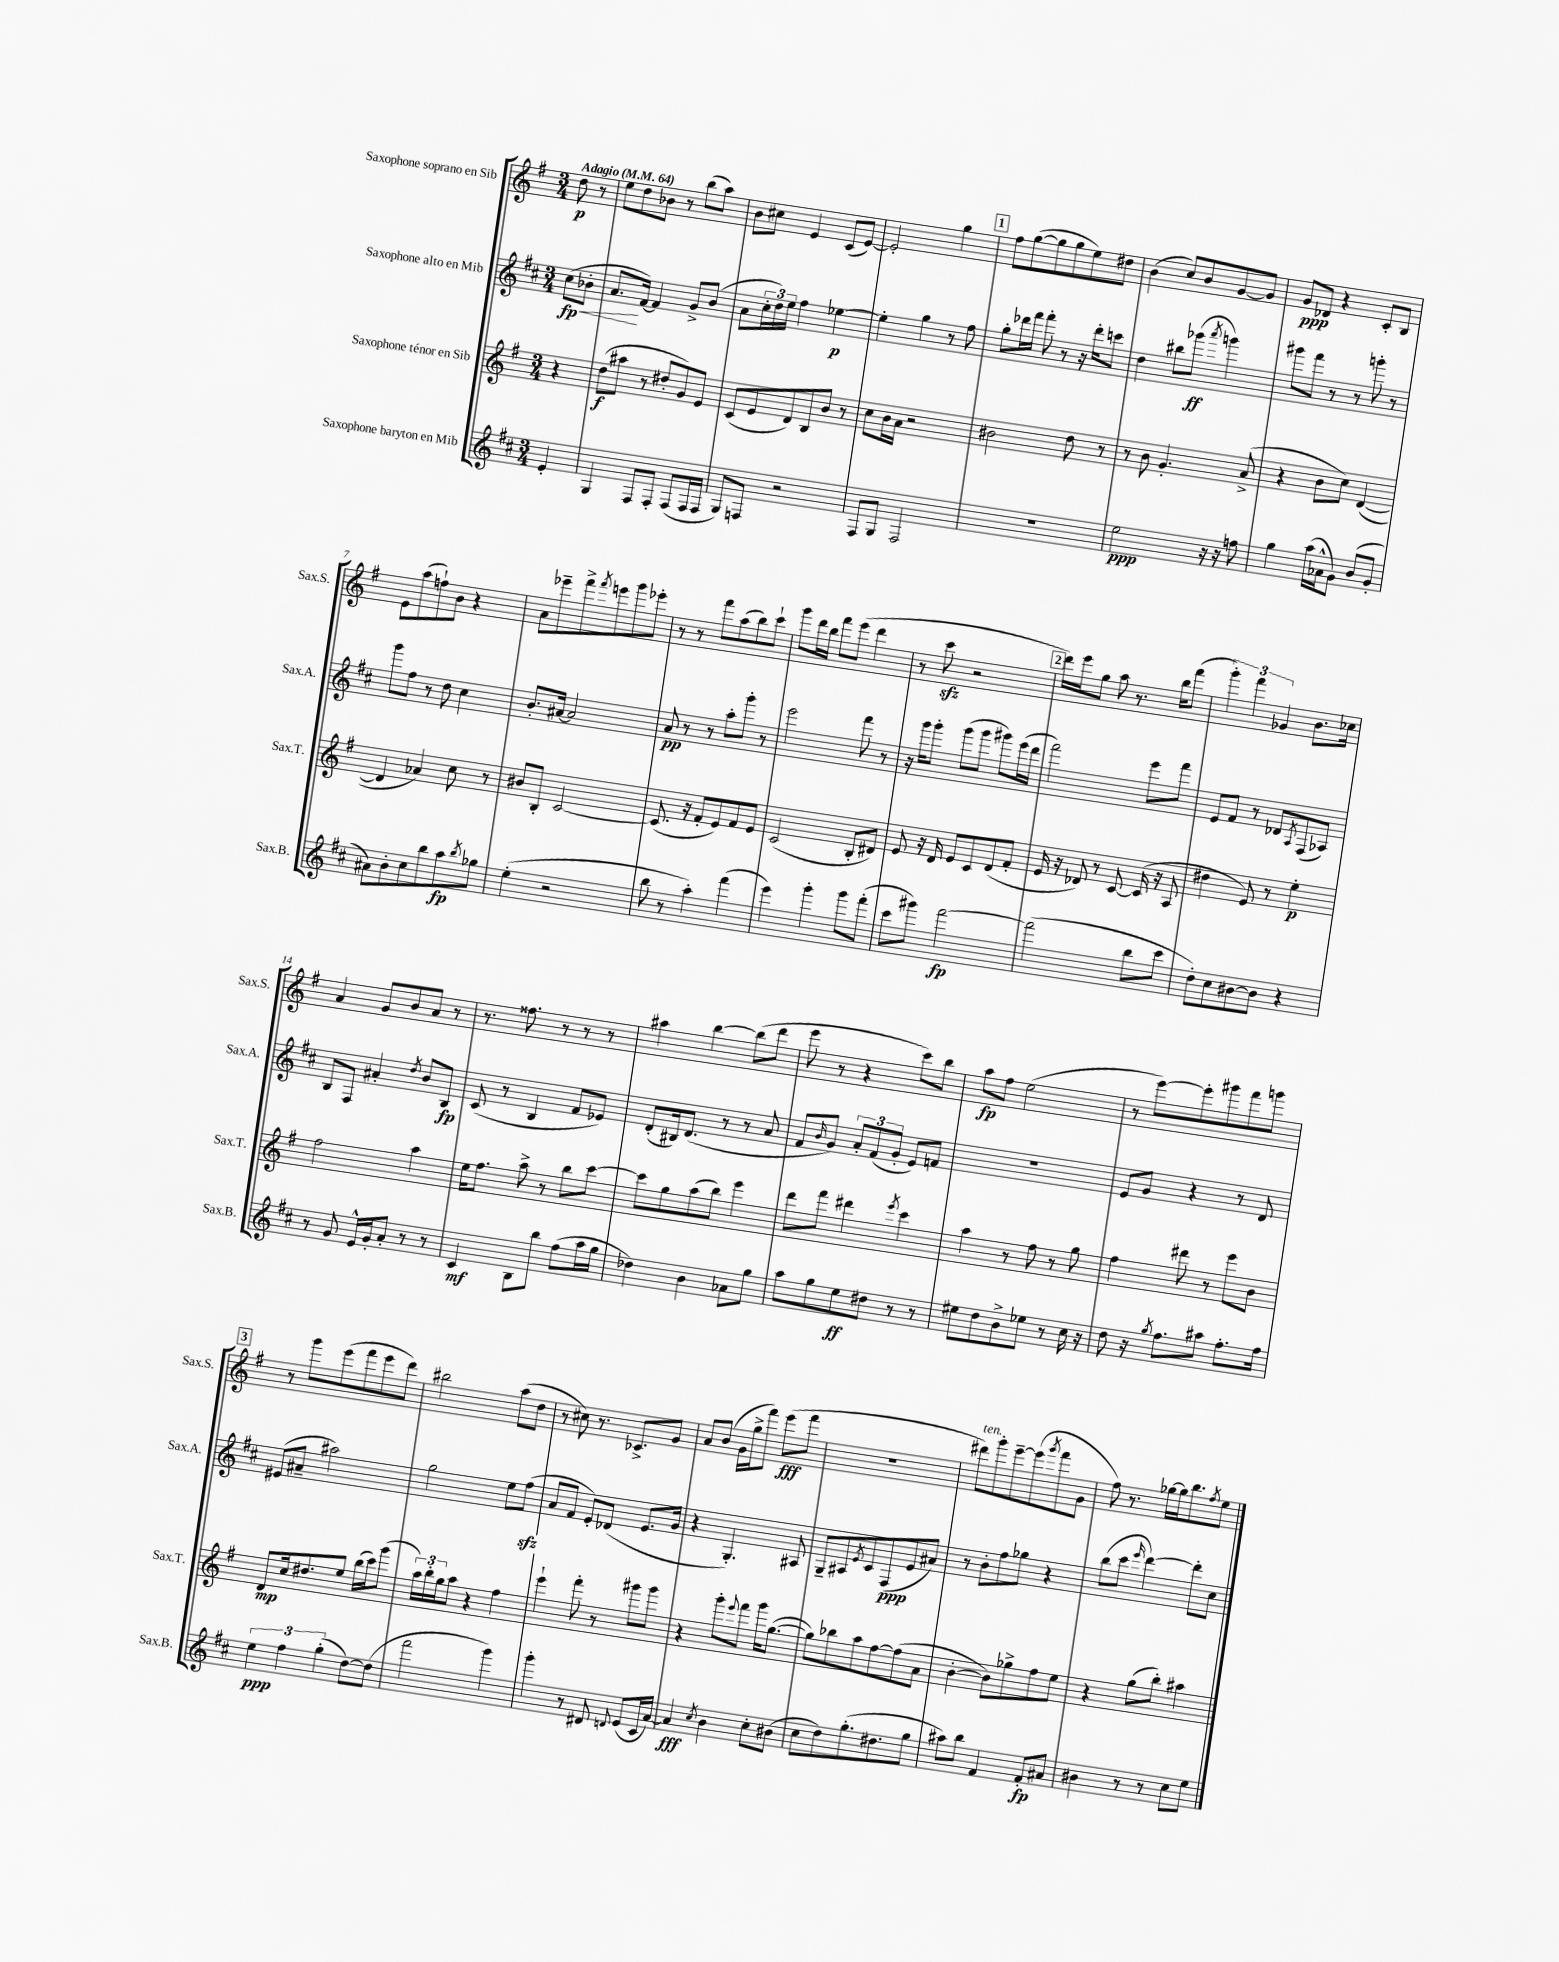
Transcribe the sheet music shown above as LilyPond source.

<<
\new StaffGroup <<
\new Staff = "s0" \with { instrumentName = "Saxophone soprano en Sib" shortInstrumentName = "Sax.S." } {
    \clef treble \key g \major \numericTimeSignature \time 3/4 \partial 4 \tempo "Adagio" 4 = 64
    d''8\p r8 |
    e''8 d''8 bes'8 r8 b''8( a''8) |
    b'8 cis''8 e'4 c'8( e'8~) |
    e'2-. g''4 |
    \mark \markup { \box "1" } fis''8 g''8~( g''8 g''8 e''8) dis''8 |
    b'4( c''8) b'8 g'8~ g'8 |
    g'8\ppp des'8 r4 c'8-. b8 |
    e'8 a''8( f''8-!) b'8 r4 |
    a'8 ees'''8-- fis'''8-> \acciaccatura { fis'''8 } e'''8 g'''8 ees'''8-. |
    r8 r8 fis'''8 a''8( b''8) c'''8-! |
    g'''8 d'''16 b''16 fis'''8 e'''8( d'''4 |
    r8 c'''8\sfz r2 |
    \mark \markup { \box "2" } d'''16) e'''16 g''8 a''8 r8. b''16 fis'''8( |
    \tuplet 3/2 { g'''4-.) fis'''4 ges'4 } b'8. ces''16 |
    a'4 g'8 b'8 a'8 r8 |
    r8. fisis''8. r8 r8 r8 |
    ais''4 b''4~ b''8( d'''8 |
    e'''8 r8 r4 c'''8) b''8 |
    a''8\fp fis''8 e''2( |
    r8 e'''8~) e'''8-. gis'''8 fis'''8 g'''8 |
    \mark \markup { \box "3" } r8 g'''8 e'''8( fis'''8 e'''8 d'''8) |
    bis''2 a''8( d''8 |
    r8 cis''8) r8. ces'8.-> g'8 |
    a'8 b'8( g'16 g''16-> fis'''8) e'''8\fff( fis'''8 |
    R2. |
    dis'''8^\markup { \italic "ten." }) g'''8-. e'''8~-- e'''8( \acciaccatura { g'''8 } fis'''8 g'8 |
    fis''8) r8. ges''16~ ges''16 b''8. \acciaccatura { fis''8 } e''8 \bar "|." |
}
\new Staff = "s1" \with { instrumentName = "Saxophone alto en Mib" shortInstrumentName = "Sax.A." } {
    \clef treble \key d \major \numericTimeSignature \time 3/4 \partial 4
    cis''8\fp\<( bes'8-. |
    a'8.\! fis'16~) fis'4 g'8-> b'8( |
    a'8 \tuplet 3/2 { cis''16-. d''16) e''16 } fis''4 ees''4~\p |
    ees''4-. g''4 r8 fis''8 |
    \mark \markup { \box "1" } g''8-. des'''16 fis'''16 fis'''8-. r8 r16 des'''16-. c'''8 |
    d''4 bis''8 ges'''8\ff( \acciaccatura { a'''8 } g'''4) |
    gis'''8 fis'''8 r8 r8 g'''8-. r8 |
    g'''8 fis''8 r8 d''8 cis''4 |
    b'8.-. ais'16~ ais'2 |
    a'8\pp r8 r8 a''8-. g'''8-. r8 |
    e'''2 fis'''8 r8 |
    r16 g'''16 g'''8-. g'''8( g'''8 gis'''8) e'''16( d'''16 |
    \mark \markup { \box "2" } fis'''2) e'''8 fis'''8 |
    e'8 fis'8 r8 des'8 \acciaccatura { a8 } fis8( aes8) |
    b8 fis8 ais'4-. \acciaccatura { d''8 } b'8 b8\fp |
    cis'8( r8 b4 fis'8 ees'8) |
    d'8-.( bis16) d'8.( r8 r8 a'8 |
    fis'8 \grace { b'16 } g'8) \tuplet 3/2 { a'8-. fis'8( g'8-. } e'8) f'8 |
    R2. |
    e'8 g'8 r4 r8 d'8 |
    \mark \markup { \box "3" } eis'8( ais'8-- ais''2) |
    g''2 e''8 fis''8\sfz( |
    a'8 fis'8 e'8-.) des'8( e'8. g'16 |
    r4 g4.-.) ais8 |
    g8-- ais8 \acciaccatura { e'8 } cis'8 fis8\ppp( e'8 ais'8) |
    r8 b'8-. fis''8 ges''8 r4 |
    b''8( cis'''8 \grace { e'''16 } d'''4~) d'''8-. cis''8 \bar "|." |
}
\new Staff = "s2" \with { instrumentName = "Saxophone ténor en Sib" shortInstrumentName = "Sax.T." } {
    \clef treble \key g \major \numericTimeSignature \time 3/4 \partial 4
    r4 |
    d''8\f( ais''8 r8 dis''8-. g'8) e'8 |
    c'8( e'8 d'8) b8 b'8 r8 |
    c''8 b'16 a'16 r2 |
    \mark \markup { \box "1" } bis'2 d''8 r8 |
    r8 b'8 g'4.-. a'8->( |
    r4 b'8 c''8) d'4~( |
    d'4 aes'4) c''8 r8 |
    bis'8 b8-. c'2~ |
    c'8.( r16 fis'8-. e'8) fis'8 e'8 |
    c'2( b8-. dis'8) |
    e'8 r16 d'16 e'8 c'8 d'8( fis'8-. |
    \mark \markup { \box "2" } e'16 r16 des'8) r8 c'8~ c'16( r16 a8 |
    dis''4 e'8) r8 e''4-.\p |
    fis''2 a''4 |
    e''16 fis''8. a''8-> r8 b''8 c'''8~ |
    c'''8 g''8 a''8( b''8) e'''4 |
    d'''8 fis'''8 dis'''4 \acciaccatura { e'''8 } c'''4 |
    a''4 r8 fis''8 r8 g''8 |
    fis''4 dis'''8 r8 e'''8 b'8 |
    \mark \markup { \box "3" } d'8\mp c''16 dis''8. e''8 b''16( c'''16) g'''8( |
    \tuplet 3/2 { a''16) b''16-. g''16 } a''8 r4 fis''4 |
    e'''4-! fis'''8-. r8 gis'''8 gis'''8 |
    r4 g'''8-. \appoggiatura { e'''8 } fis'''8 g'''16 g''8.~( |
    g''8) bes''8 a''8 fis''8~ fis''8( a'8 |
    b'4~-. b'8) ges''8-> fis''8 e''8 |
    r4 g''8( b''8-.) ais''4 \bar "|." |
}
\new Staff = "s3" \with { instrumentName = "Saxophone baryton en Mib" shortInstrumentName = "Sax.B." } {
    \clef treble \key d \major \numericTimeSignature \time 3/4 \partial 4
    e'4-. |
    g4 fis8 fis8-. fis8( fis16 fis16 |
    g8) f8 r2 |
    fis8 g8 fis2 |
    \mark \markup { \box "1" } R2. |
    e''2\ppp r16 r16 f''8 |
    g''4 a''16( aes'16-^ g'8) b'8( g'8-. |
    ais'8) b'8-. cis''8 b''8 a''8\fp \acciaccatura { b''8 } ges''8 |
    e''4-.( r2 |
    b''8 r8 a''4-.) fis'''4( |
    e'''4) g'''4-. g'''8 fis'''8-.( |
    cis'''8 gis'''8) fis'''2~\fp |
    \mark \markup { \box "2" } fis'''2( b''8 cis'''8 |
    d''8-.) cis''8 bis'8~ bis'8 r4 |
    r8 g'8 e'16-^ g'16-. a'8-. r8 r8 |
    cis'4\mf b8 b''8 fis''8( a''16 g''16 |
    des''4) b'4 aes'8 g''8 |
    a''8 g''8 e''8\ff dis''8 r8 r8 |
    eis''8 d''8 b'8-> ees''8 r8 cis''16 r16 |
    d''8 r16 \acciaccatura { g''8 } fis''8. ais''8 fis''8.-. fis''16 |
    \mark \markup { \box "3" } \tuplet 3/2 { e''4\ppp fis''4 g''4-.( } d''8~) d''8( |
    fis'''2 g'''4) |
    g'''4-. r8 dis'8 \appoggiatura { d'8 } e'8( cis'16 a'16~) |
    a'4\fff \acciaccatura { cis''8 } b'4 cis''8-. bis'8( |
    cis''8 d''8) g''8.-.( dis''8. g''8 |
    ais''8) b''8 fis'4 fis'8-.\fp ais'8 |
    bis'4 r8 r8 cis''8 e''8 \bar "|." |
}
>>
>>
